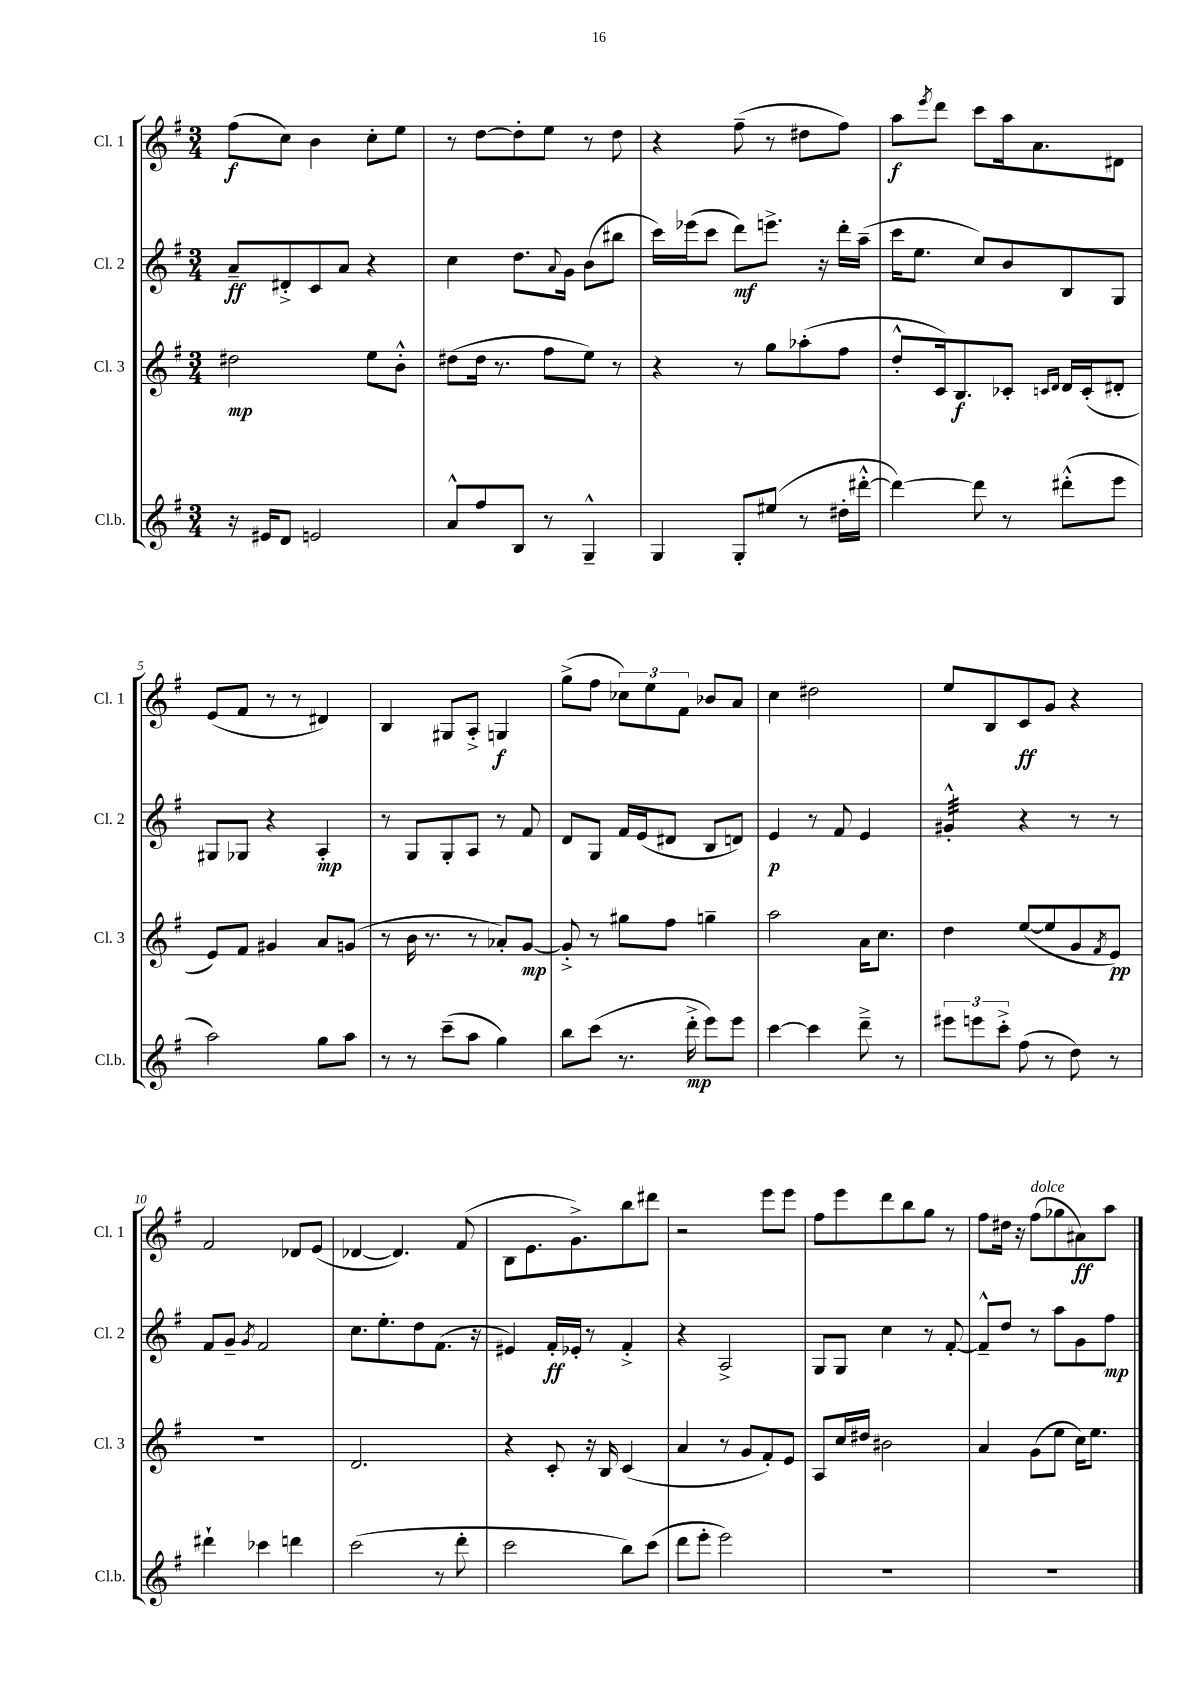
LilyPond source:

<<
\new StaffGroup <<
\new Staff = "s0" \with { instrumentName = "Cl. 1" shortInstrumentName = "Cl. 1" } {
    \clef treble \key g \major \numericTimeSignature \time 3/4
    fis''8\f( c''8) b'4 c''8-. e''8 |
    r8 d''8~ d''8-. e''8 r8 d''8 |
    r4 fis''8--( r8 dis''8 fis''8) |
    a''8\f \acciaccatura { e'''8 } d'''8 c'''8 a''16 a'8. dis'8 |
    e'8( fis'8 r8 r8 dis'4) |
    b4 gis8 a8-.-> g4\f |
    g''8->( fis''8 \tuplet 3/2 { ces''8) e''8 fis'8 } bes'8 a'8 |
    c''4 dis''2 |
    e''8 b8 c'8\ff g'8 r4 |
    fis'2 des'8 e'8( |
    des'4~ des'4.) fis'8( |
    b8 e'8. g'8.->) b''8 dis'''8 |
    r2 e'''8 e'''8 |
    fis''8 e'''8 d'''8 b''8 g''8 r8 |
    fis''8 dis''16 r16 fis''8^\markup { \italic "dolce" }( ges''8 ais'8\ff) a''8 \bar "|." |
}
\new Staff = "s1" \with { instrumentName = "Cl. 2" shortInstrumentName = "Cl. 2" } {
    \clef treble \key g \major \numericTimeSignature \time 3/4
    a'8--\ff dis'8-.-> c'8 a'8 r4 |
    c''4 d''8. \appoggiatura { a'8 } g'16 b'8( bis''8 |
    c'''16) ees'''16( c'''8 d'''8\mf) e'''8.-> r16 d'''16-. a''16--( |
    c'''16 e''8. c''8) b'8 b8 g8 |
    gis8 ges8 r4 a4-.\mp |
    r8 g8 g8-. a8 r8 fis'8 |
    d'8 g8 fis'16 e'16( dis'8 b8 d'8) |
    e'4\p r8 fis'8 e'4 |
    gis'4:32-.-^ r4 r8 r8 |
    fis'8 g'8-- \acciaccatura { g'8 } fis'2 |
    c''8. e''8.-. d''8 fis'8.( r16 |
    eis'4) fis'16-.\ff ees'16-. r8 fis'4-.-> |
    r4 a2-> |
    g8 g8 c''4 r8 fis'8~-. |
    fis'8---^ d''8 r8 a''8 g'8 fis''8\mp \bar "|." |
}
\new Staff = "s2" \with { instrumentName = "Cl. 3" shortInstrumentName = "Cl. 3" } {
    \clef treble \key g \major \numericTimeSignature \time 3/4
    dis''2\mp e''8 b'8-.-^ |
    dis''8( dis''16 r8. fis''8 e''8) r8 |
    r4 r8 g''8 aes''8-.( fis''8 |
    d''8-.-^ c'16) b8.\f ces'8-. \grace { c'16 d'16 } d'16 c'16-.( dis'8-. |
    e'8) fis'8 gis'4 a'8 g'8( |
    r8 b'16 r8. r8 aes'8-.) g'8~\mp |
    g'8-.-> r8 gis''8 fis''8 g''4-- |
    a''2 a'16 c''8. |
    d''4 e''8~( e''8 g'8 \acciaccatura { fis'8 } e'8\pp) |
    R2. |
    d'2. |
    r4 c'8-. r16 b16 c'4( |
    a'4 r8 g'8 fis'8-.) e'8 |
    a8 c''16 dis''16 bis'2 |
    a'4 g'8( e''8 c''16) e''8. \bar "|." |
}
\new Staff = "s3" \with { instrumentName = "Cl.b." shortInstrumentName = "Cl.b." } {
    \clef treble \key g \major \numericTimeSignature \time 3/4
    r16 eis'16 d'8 e'2 |
    a'8-^ fis''8 b8 r8 g4---^ |
    g4 g8-. eis''8( r8 dis''16-. dis'''16~-.-^ |
    dis'''4~) dis'''8 r8 dis'''8-.-^( e'''8 |
    a''2) g''8 a''8 |
    r8 r8 c'''8--( a''8 g''4) |
    b''8 c'''8( r8. d'''16-.->\mp e'''8) e'''8 |
    c'''4~ c'''4 d'''8---> r8 |
    \tuplet 3/2 { eis'''8 e'''8 c'''8-.-> } fis''8( r8 d''8) r8 |
    dis'''4-! ces'''4 d'''4 |
    c'''2( r8 d'''8-. |
    c'''2 b''8) c'''8( |
    d'''8 e'''8-. e'''2) |
    R2. |
    R2. \bar "|." |
}
>>
>>
